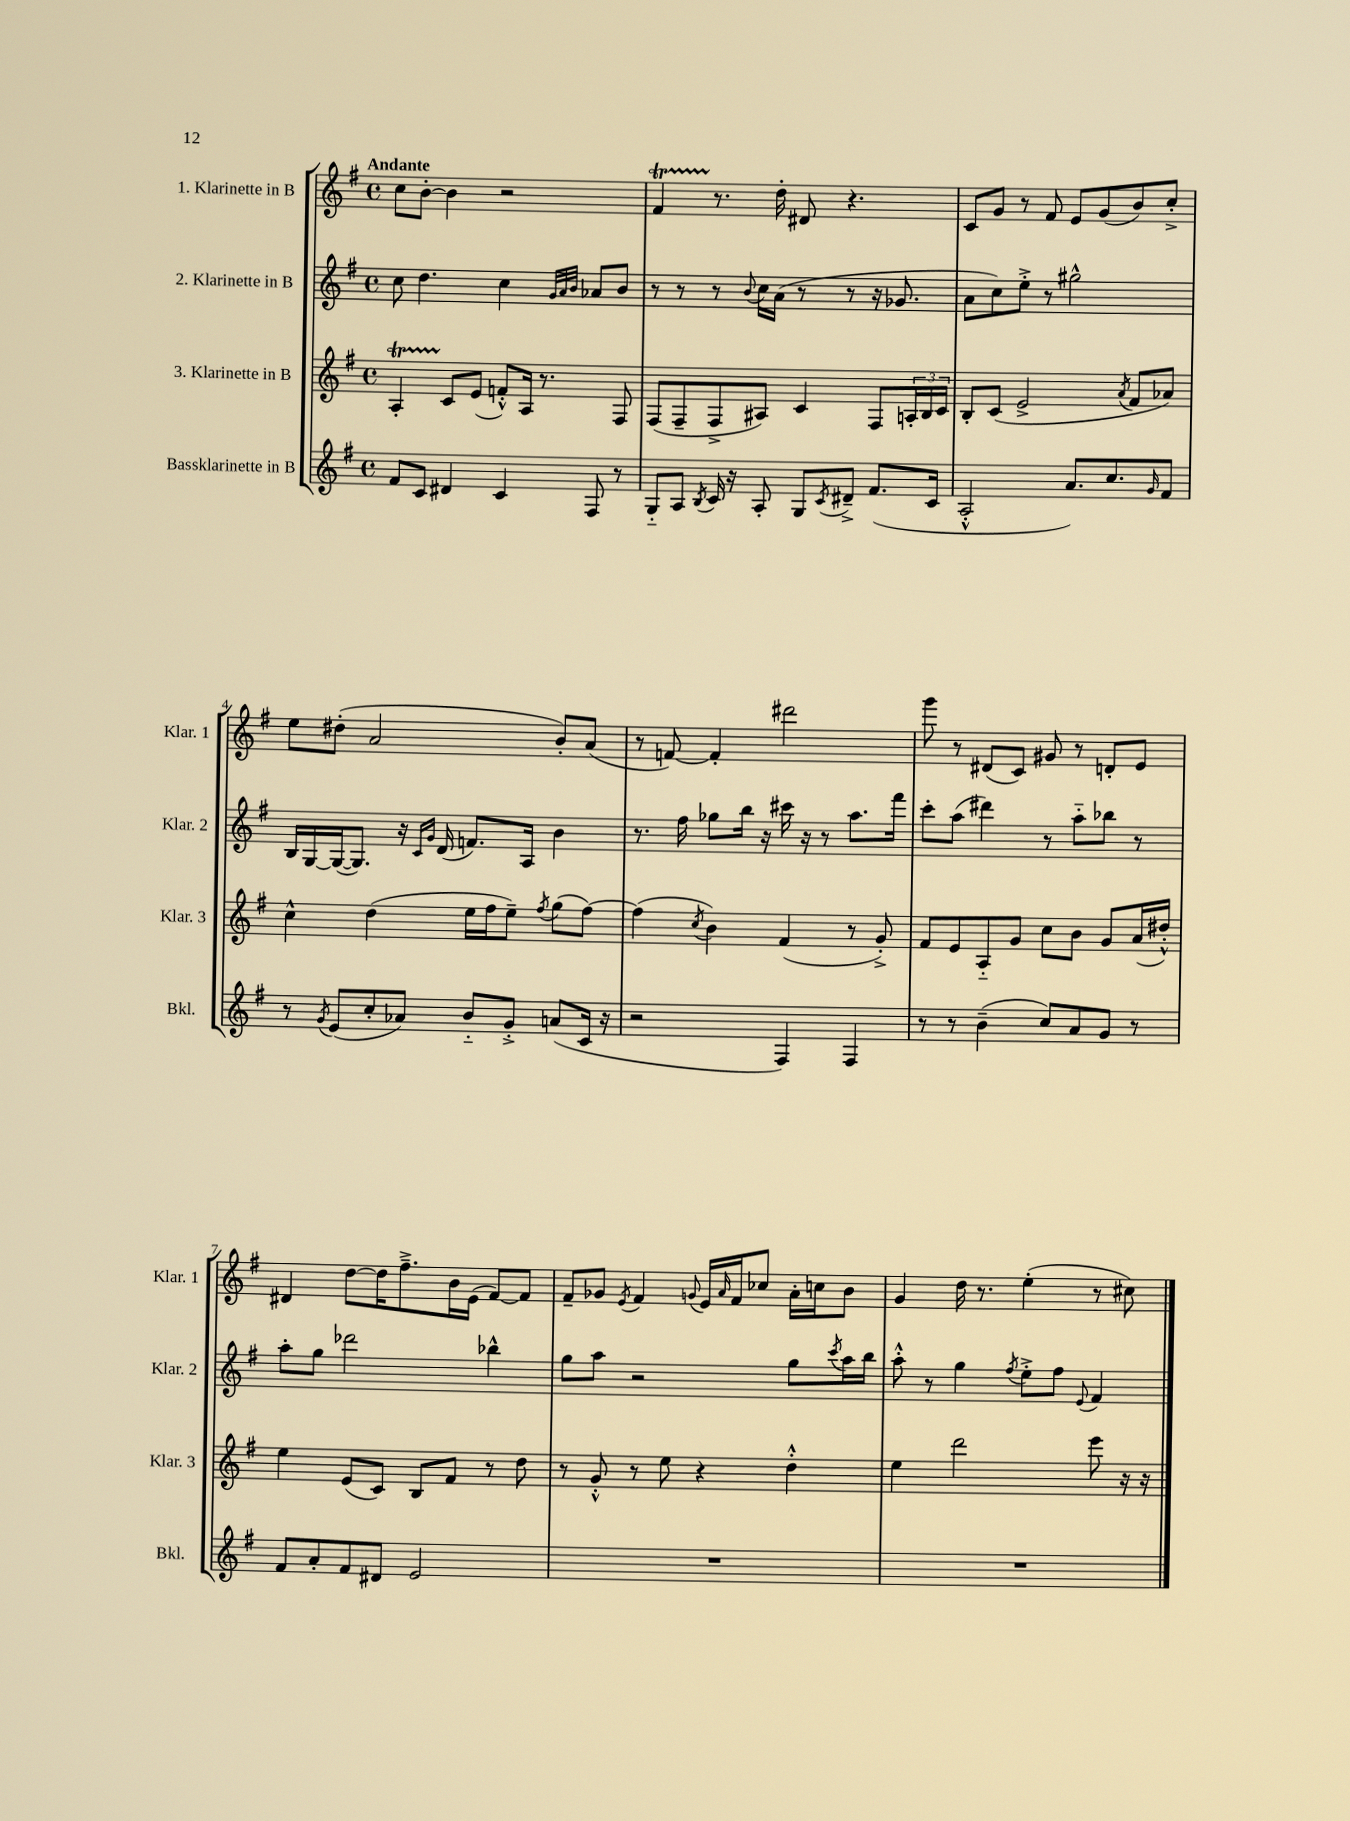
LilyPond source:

<<
\new StaffGroup <<
\new Staff = "s0" \with { instrumentName = "1. Klarinette in B" shortInstrumentName = "Klar. 1" } {
    \clef treble \key g \major \defaultTimeSignature \time 4/4 \tempo "Andante"
    c''8 b'8~-. b'4 r2 |
    fis'4\startTrillSpan r8.\stopTrillSpan d''16-. dis'8 r4. |
    c'8 g'8 r8 fis'8 e'8 g'8( b'8) c''8-.-> |
    e''8 dis''8-.( a'2 b'8-.) a'8( |
    r8 f'8~) f'4-. dis'''2 |
    g'''8 r8 dis'8( c'8) gis'8 r8 d'8-. e'8 |
    dis'4 d''8~ d''16 fis''8.---> b'16 e'16( fis'8~) fis'8 |
    fis'8-- ges'8 \acciaccatura { e'8 } fis'4 \appoggiatura { g'8 } e'16 \grace { a'16 } fis'16 ces''8 a'16-. c''16 b'8 |
    g'4 d''16 r8. e''4-.( r8 cis''8) \bar "|." |
}
\new Staff = "s1" \with { instrumentName = "2. Klarinette in B" shortInstrumentName = "Klar. 2" } {
    \clef treble \key g \major \defaultTimeSignature \time 4/4
    c''8 d''4. c''4 \grace { g'32 a'32 b'32 } aes'8 b'8 |
    r8 r8 r8 \appoggiatura { b'8 } c''16 a'16( r8 r8 r16 ges'8. |
    a'8 c''8) e''8-.-> r8 gis''2-^ |
    b16 g16~ g16~( g8.) r16 \grace { c'16 g'16 } d'16( f'8.) a16 b'4 |
    r8. fis''16 ges''8 b''16 r16 cis'''16 r16 r8 a''8. fis'''16 |
    c'''8-. a''8( dis'''4) r8 a''8-_ bes''8 r8 |
    a''8-. g''8 des'''2 bes''4-^ |
    g''8 a''8 r2 g''8 \acciaccatura { c'''8 } a''16 b''16 |
    a''8-.-^ r8 g''4 \acciaccatura { fis''8 } e''8-.-> fis''8 \appoggiatura { e'8 } fis'4 \bar "|." |
}
\new Staff = "s2" \with { instrumentName = "3. Klarinette in B" shortInstrumentName = "Klar. 3" } {
    \clef treble \key g \major \defaultTimeSignature \time 4/4
    a4-.\startTrillSpan c'8\stopTrillSpan e'8( f'8-.-^) a16 r8. fis8 |
    fis8( fis8-- fis8-> ais8) c'4 fis8 \tuplet 3/2 { a16-. b16 c'16 } |
    b8-. c'8( e'2-> \acciaccatura { a'8 } fis'8 aes'8) |
    c''4-^ d''4( e''16 fis''16 e''8--) \acciaccatura { fis''8 } g''8( fis''8~) |
    fis''4( \acciaccatura { c''8 } b'4) fis'4( r8 g'8-.->) |
    fis'8 e'8 a8-_ g'8 c''8 b'8 g'8 a'16( dis''16-.-^) |
    e''4 e'8( c'8) b8 fis'8 r8 d''8 |
    r8 g'8-.-^ r8 e''8 r4 d''4-.-^ |
    e''4 d'''2 e'''8 r16 r16 \bar "|." |
}
\new Staff = "s3" \with { instrumentName = "Bassklarinette in B" shortInstrumentName = "Bkl." } {
    \clef treble \key g \major \defaultTimeSignature \time 4/4
    fis'8 c'8 dis'4 c'4 fis8 r8 |
    g8-_ a8 \acciaccatura { b8 } c'16 r16 a8-. g8 \acciaccatura { c'8 } dis'8---> fis'8.( c'16 |
    a2-.-^ a'8.) c''8. \grace { g'16 } fis'8 |
    r8 \acciaccatura { g'8 } e'8( c''8-. aes'8) b'8-_ g'8-.-> a'8( c'16 r16 |
    r2 fis4) fis4 |
    r8 r8 b'4--( c''8) a'8 g'8 r8 |
    fis'8 a'8-. fis'8 dis'8 e'2 |
    R1 |
    R1 \bar "|." |
}
>>
>>
